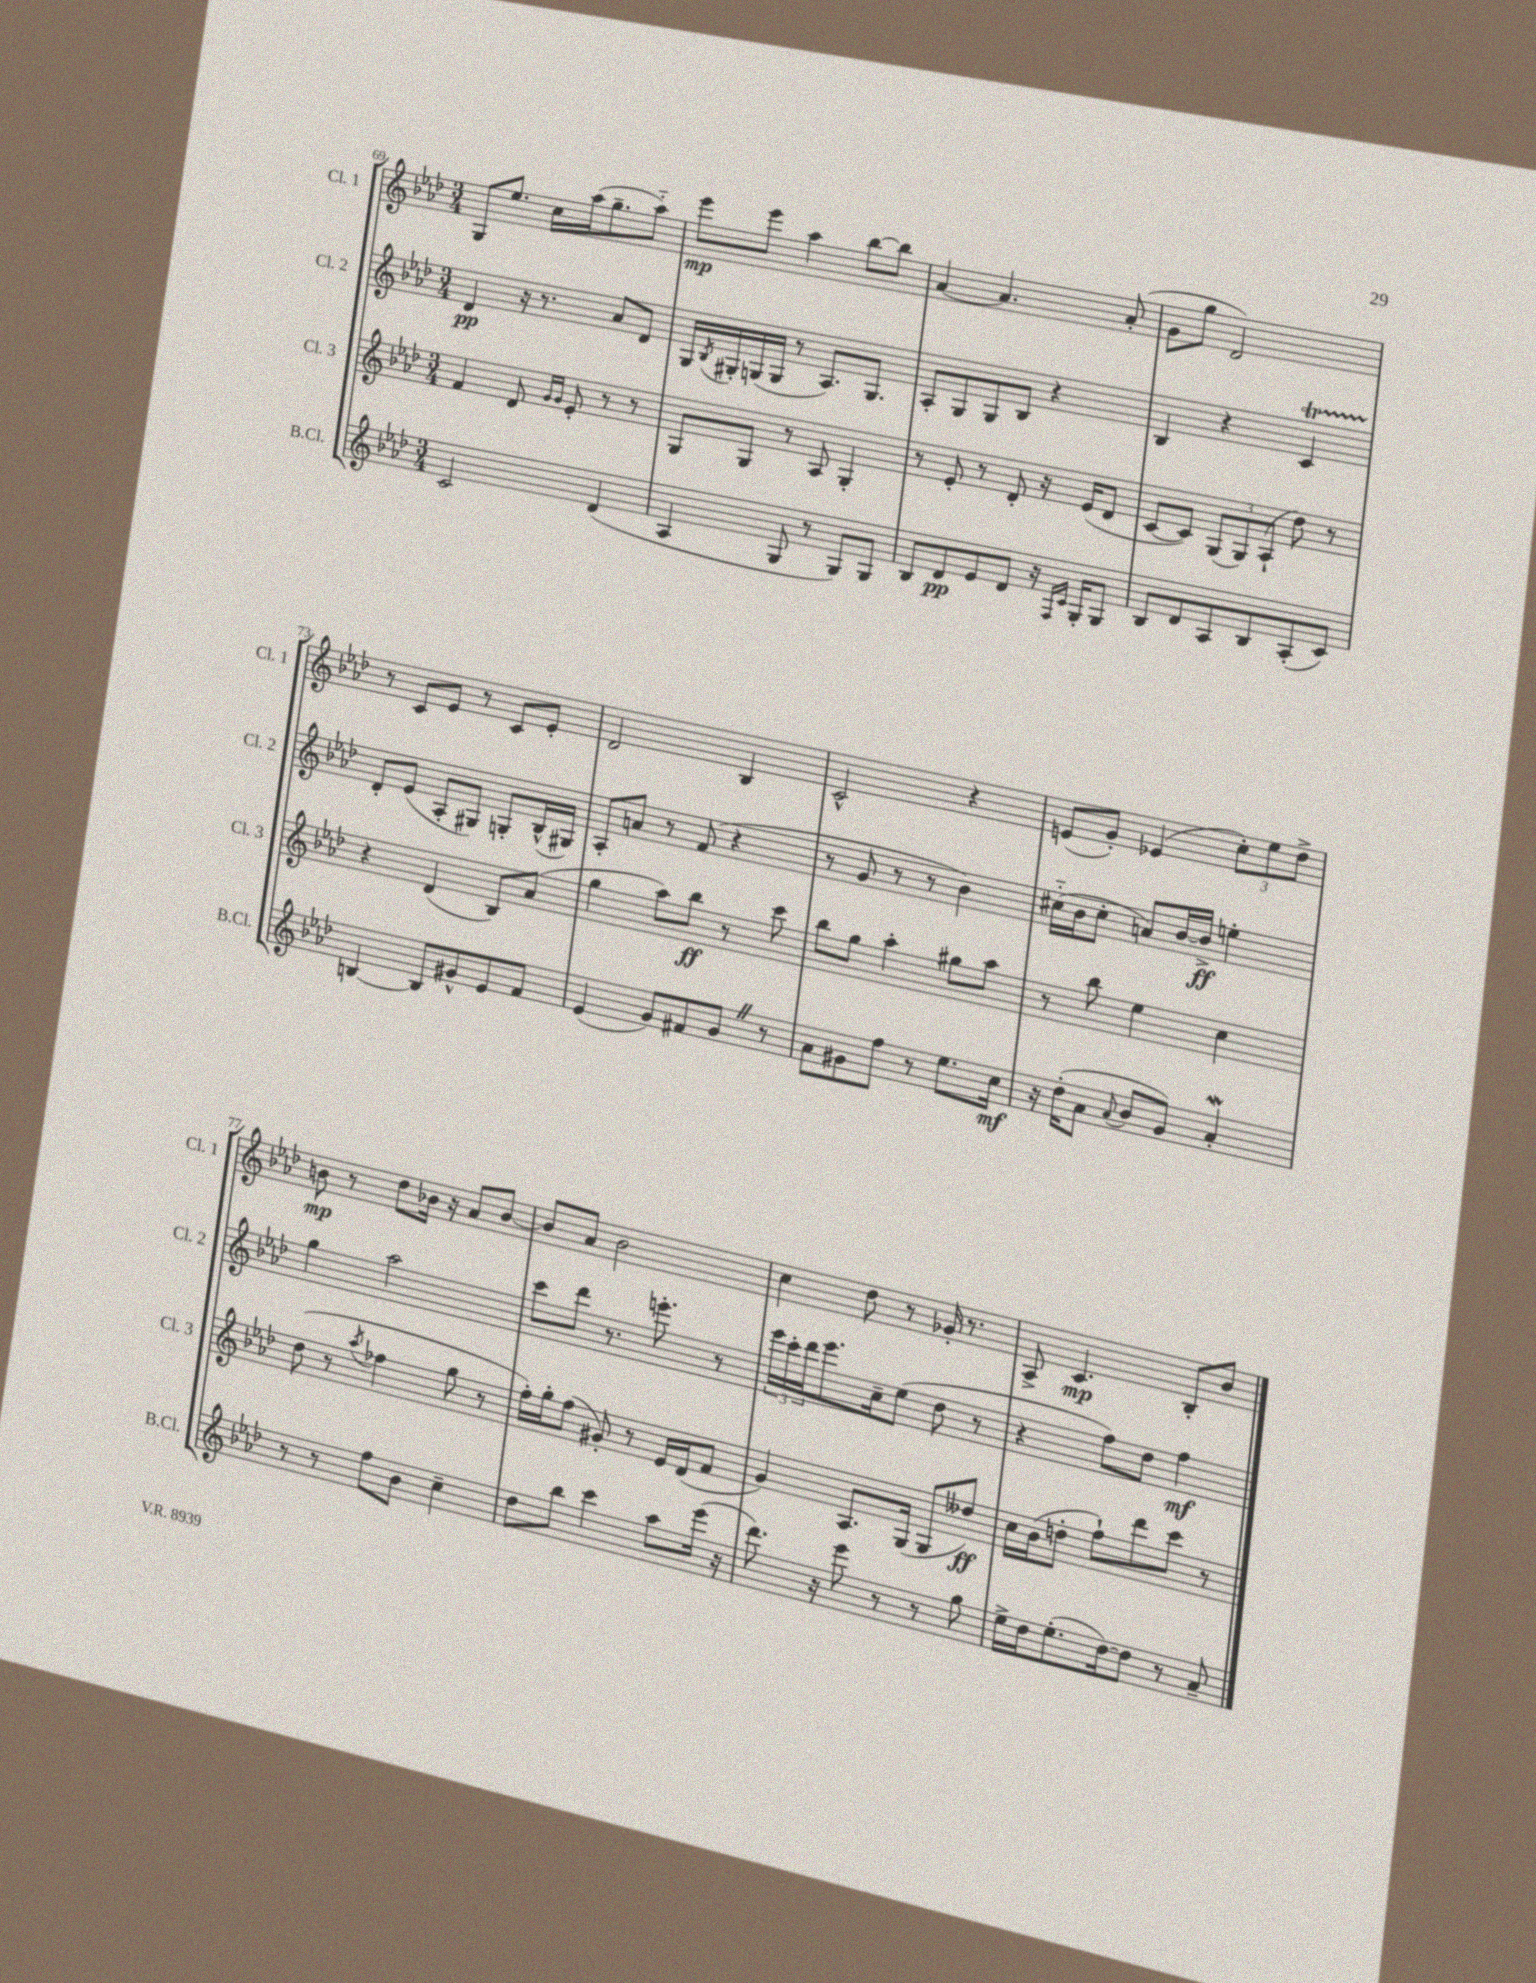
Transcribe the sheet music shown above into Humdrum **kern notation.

**kern	**kern	**kern	**kern
*staff4	*staff3	*staff2	*staff1
*clefG2	*clefG2	*clefG2	*clefG2
*k[b-e-a-d-]	*k[b-e-a-d-]	*k[b-e-a-d-]	*k[b-e-a-d-]
*M3/4	*M3/4	*M3/4	*M3/4
2c	4f	4d-	8G
.	.	.	8.ee-
.	8d-	16r	.
.	.	8.r	16cc
.	16qqg	.	.
.	16qqg	.	.
.	8e-'	.	(16aa-
.	.	.	8.gg~
(4d-	8r	8a-	.
.	8r	8d-	8aa-'~)
=	=	=	=
4A-	8G	16G	8eee-
.	.	8qB-	.
.	.	16G#'	.
.	8G	(16G	8eee-
.	.	16G	.
8G	8r	8r	4aa-
8r	8A-	8.A-)	.
8G)	4G'	.	[8bb-
.	.	8.G	.
8G	.	.	8bb-]
=	=	=	=
8B-	8r	8A-'	[4a-
8d-	8e-'	8G	.
8e-	8r	8G	4.a-]
8d-	8d-'	8B-	.
16r	16r	4r	.
16qqF	.	.	.
16qqc	.	.	.
16G'	(16e-	.	.
8G	8d-	.	(8a-'
=	=	=	=
8B-	[8c	4B-	8g
8d-	8c])	.	8gg
8A-	(12G	4r	2d-)
.	12G)	.	.
8B-	.	.	.
.	(12A-`	.	.
(8A-'	8dd-)	4c	.
8c)	8r	.	.
=	=	=	=
[4B	4r	8d-'	8r
.	.	(8e-	8c
8B]	(4d-	8A-'	8e-
8g#^^	.	8G#)	8r
8e-	8B-)	8G'	8c
8f	(8a-	(16B-^^	8e-'
.	.	16G#)	.
=	=	=	=
(4e-	4gg	8A-'	2d-
.	.	8a	.
8g)	8aa-)	8r	.
8f#	8bb-	(8f	.
8g	8r	4r	4B-
8r	8ccc	.	.
=	=	=	=
8a-	8bb-	8r	2c^^
8g#	8gg	8g	.
8ff	4aa-'	8r	.
8r	.	8r	.
8.ee-	8gg#	4b-)	4r
.	8aa-	.	.
16cc	.	.	.
=	=	=	=
16r	8r	(16cc#'~	(8e
(16dd-'	.	16b-	.
8a-	8bb-	8cc#'	8g')
8qqa-	.	.	.
8b-	4ee-	8a)	(4e-
8g)	.	[16b-	.
.	.	16b-^]	.
4a-'	4cc	4ee'	12cc')
.	.	.	12ee-
.	.	.	12dd-^
=	=	=	=
8r	(8dd-	4gg	8b
8r	8r	.	8r
.	8qaa-	.	.
8ff	4ff-	2aa-	8dd-
8b-	.	.	16b-
.	.	.	16r
4cc~	8gg	.	8a-
.	8r	.	[8b-
=	=	=	=
8dd-	16ff')	8ccc	8b-]
.	16gg'	.	.
8bb-	(8ff	8ddd-	8a-
4ccc	8g#')	8.r	2b-
.	8r	.	.
.	.	8.eee'	.
8aa-	16e-	.	.
.	(16d-	.	.
(16eee-	8f	8r	.
16r	.	.	.
=	=	=	=
8.ddd-)	4g)	24eee-	4cc
.	.	24ccc'	.
.	.	24ddd-	.
.	.	8.eee-	.
16r	.	.	.
8eee-	8.A-	.	8dd-
.	.	16cc~	.
8r	.	(8ee-	8r
.	(16G	.	.
8r	8G	8dd-	16g-'
.	.	.	8.r
8gg	8dd--)	8r	.
=	=	=	=
16ee-^	16cc	4r	8A-^
16dd-	(16b-	.	.
(8.ee-'	8dd'	.	4.c
.	8ff`)	8ff)	.
[16dd-)	.	.	.
8dd-]	8ddd-	8dd-	.
8r	8ccc	4ff	8B-'
8a-~	8r	.	8b-
==	==	==	==
*-	*-	*-	*-
